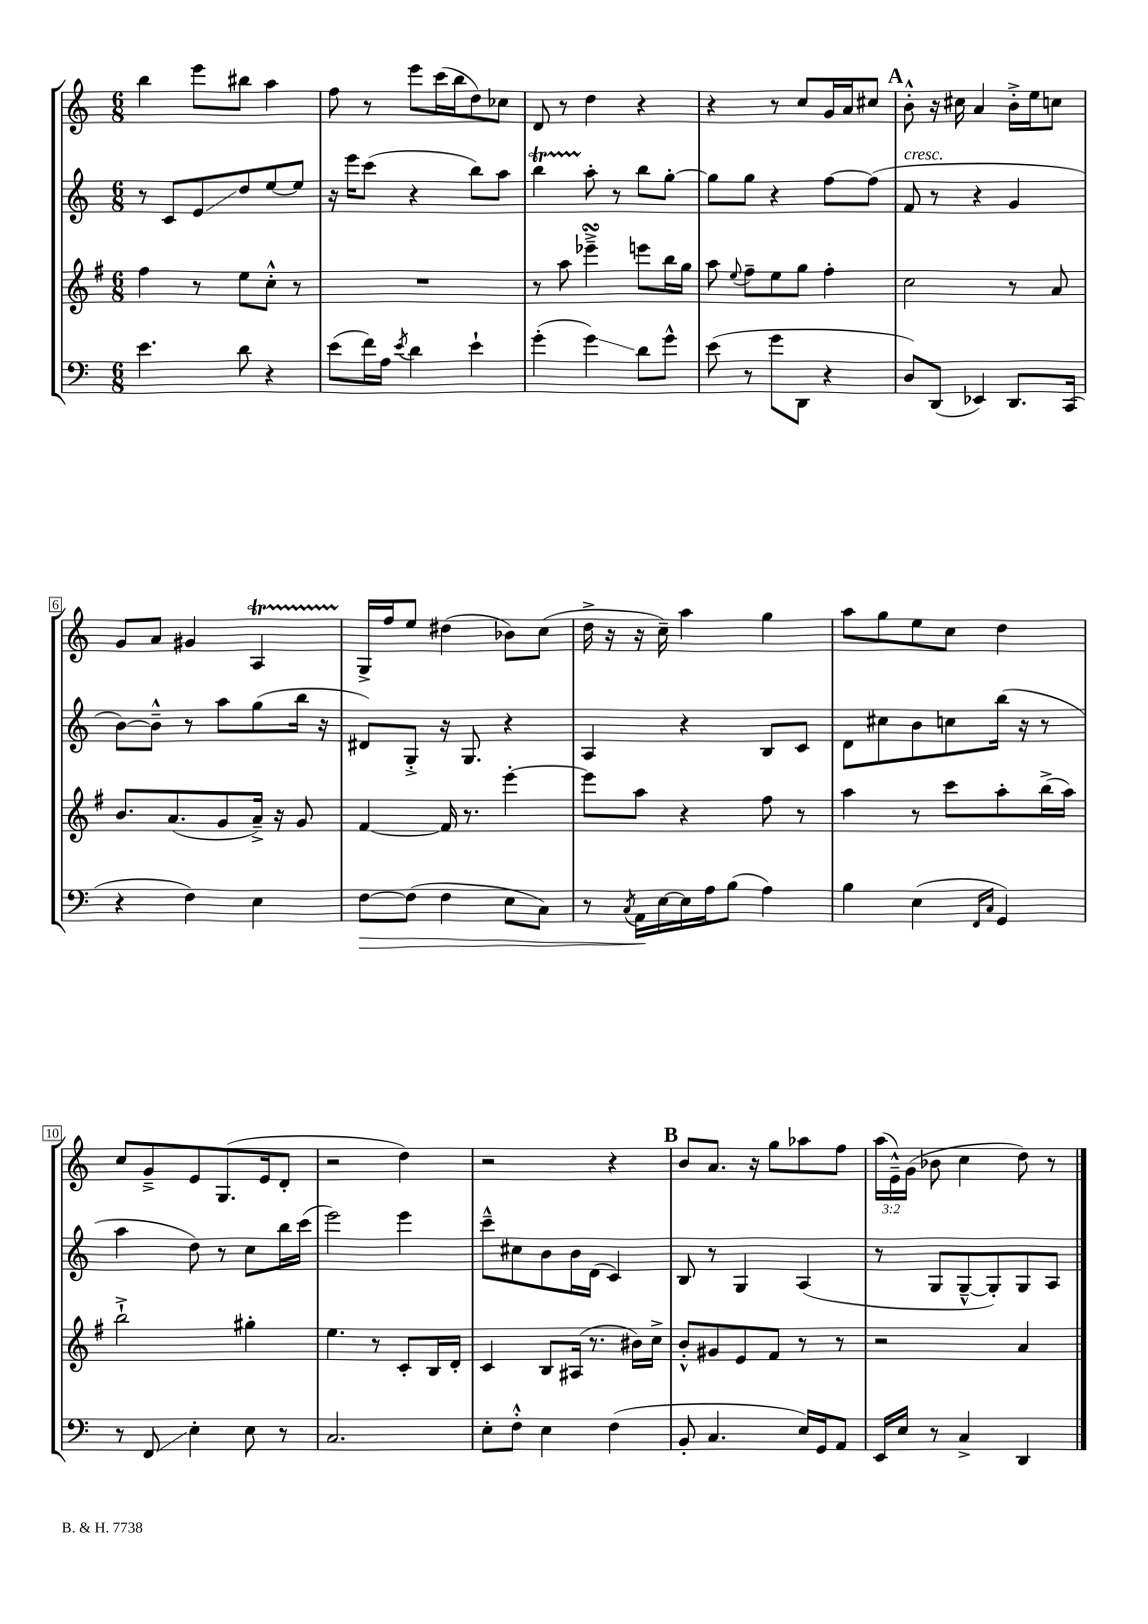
<<
\new StaffGroup <<
\new Staff = "s0" {
    \clef treble \key c \major \numericTimeSignature \time 6/8 \override Staff.TupletNumber.text = #tuplet-number::calc-fraction-text
    \autoBeamOff b''4 e'''8[ bis''8] a''4 |
    f''8 r8 e'''8[ c'''16( b''16 d''8) ces''8] |
    d'8 r8 d''4 r4 |
    r4 r8 c''8[ g'16 a'16 cis''8] |
    \mark \markup { \bold "A" } b'8-.-^ r16 cis''16 a'4 b'16[-.-> e''16 c''8] |
    g'8[ a'8] gis'4 a4\startTrillSpan |
    g16[->\stopTrillSpan f''16 e''8] dis''4( bes'8[) c''8]( |
    d''16-> r16 r16 c''16--) a''4 g''4 |
    a''8[ g''8 e''8 c''8] d''4 |
    c''8[ g'8---> e'8 g8.( e'16 d'8]-. |
    r2 d''4) |
    r2 r4 |
    \mark \markup { \bold "B" } b'8[ a'8.] r16 g''8[ aes''8 f''8] |
    \tuplet 3/2 { a''16[( e'16---^) g'16]( } bes'8 c''4 d''8) r8 \bar "|." |
}
\new Staff = "s1" {
    \clef treble \key c \major \numericTimeSignature \time 6/8
    \autoBeamOff r8 c'8[ e'8\glissando d''8 e''8~ e''8] |
    r16 e'''16[ c'''8]( r4 b''8[) a''8] |
    b''4\startTrillSpan a''8-.\stopTrillSpan r8 b''8[ g''8]~-. |
    g''8[ g''8] r4 f''8[~ f''8]( |
    \mark \markup { \bold "A" } f'8^\markup { \italic "cresc." } r8 r4 g'4 |
    b'8[~) b'8]---^ r8 a''8[ g''8( b''16] r16 |
    dis'8[) g8]-.-> r16 g8. r4 |
    a4 r4 b8[ c'8] |
    d'8[ cis''8 b'8 c''8 b''16]( r16 r8 |
    a''4 d''8) r8 c''8[ b''16 c'''16]( |
    e'''2) e'''4 |
    c'''8[---^ cis''8 b'8 b'16 d'16]( c'4) |
    \mark \markup { \bold "B" } b8 r8 g4 a4( |
    r8 g8[ g8~---^ g8-.) g8 a8] \bar "|." |
}
\new Staff = "s2" {
    \clef treble \key g \major \numericTimeSignature \time 6/8
    \autoBeamOff fis''4 r8 e''8[ c''8]-.-^ r8 |
    R2. |
    r8 a''8 ees'''4--->\turn e'''8[ b''16 g''16] |
    a''8 \appoggiatura { e''8 } fis''8[-- e''8 g''8] fis''4-. |
    \mark \markup { \bold "A" } c''2 r8 a'8 |
    b'8.[ a'8.( g'8 a'16]--->) r16 g'8 |
    fis'4~ fis'16 r8. e'''4~-. |
    e'''8[ a''8] r4 fis''8 r8 |
    a''4 r8 c'''8[ a''8-. b''16->( a''16]) |
    b''2-!-> gis''4-. |
    e''4. r8 c'8[-. b16 d'16]-. |
    c'4 b8[ ais16]( r8. bis'16[) c''16]-> |
    \mark \markup { \bold "B" } b'8[-.-^ gis'8 e'8 fis'8] r8 r8 |
    r2 a'4 \bar "|." |
}
\new Staff = "s3" {
    \clef bass \key c \major \numericTimeSignature \time 6/8
    \autoBeamOff e'4. d'8 r4 |
    e'8[( f'16) a16] \acciaccatura { e'8 } d'4 e'4-! |
    g'4-.( g'4\glissando) d'8[ g'8]-^ |
    e'8( r8 g'8[ d,8] r4 |
    \mark \markup { \bold "A" } d8[) d,8]( ees,4) d,8.[ c,16]( |
    r4 f4) e4 |
    f8[~\> f8]( f4 e8[ c8]) |
    r8 \acciaccatura { c8 } a,16[\! e16~ e16 a16 b8]( a4) |
    b4 e4( \grace { f,16[ c16] } g,4) |
    r8 f,8\glissando e4-. e8 r8 |
    c2. |
    e8[-. f8]-.-^ e4 f4( |
    \mark \markup { \bold "B" } b,8-. c4. e16[) g,16 a,8] |
    e,16[ e16] r8 c4-> d,4 \bar "|." |
}
>>
>>
\layout { \context { \Score \override BarNumber.stencil = #(make-stencil-boxer 0.1 0.3 ly:text-interface::print) } }
